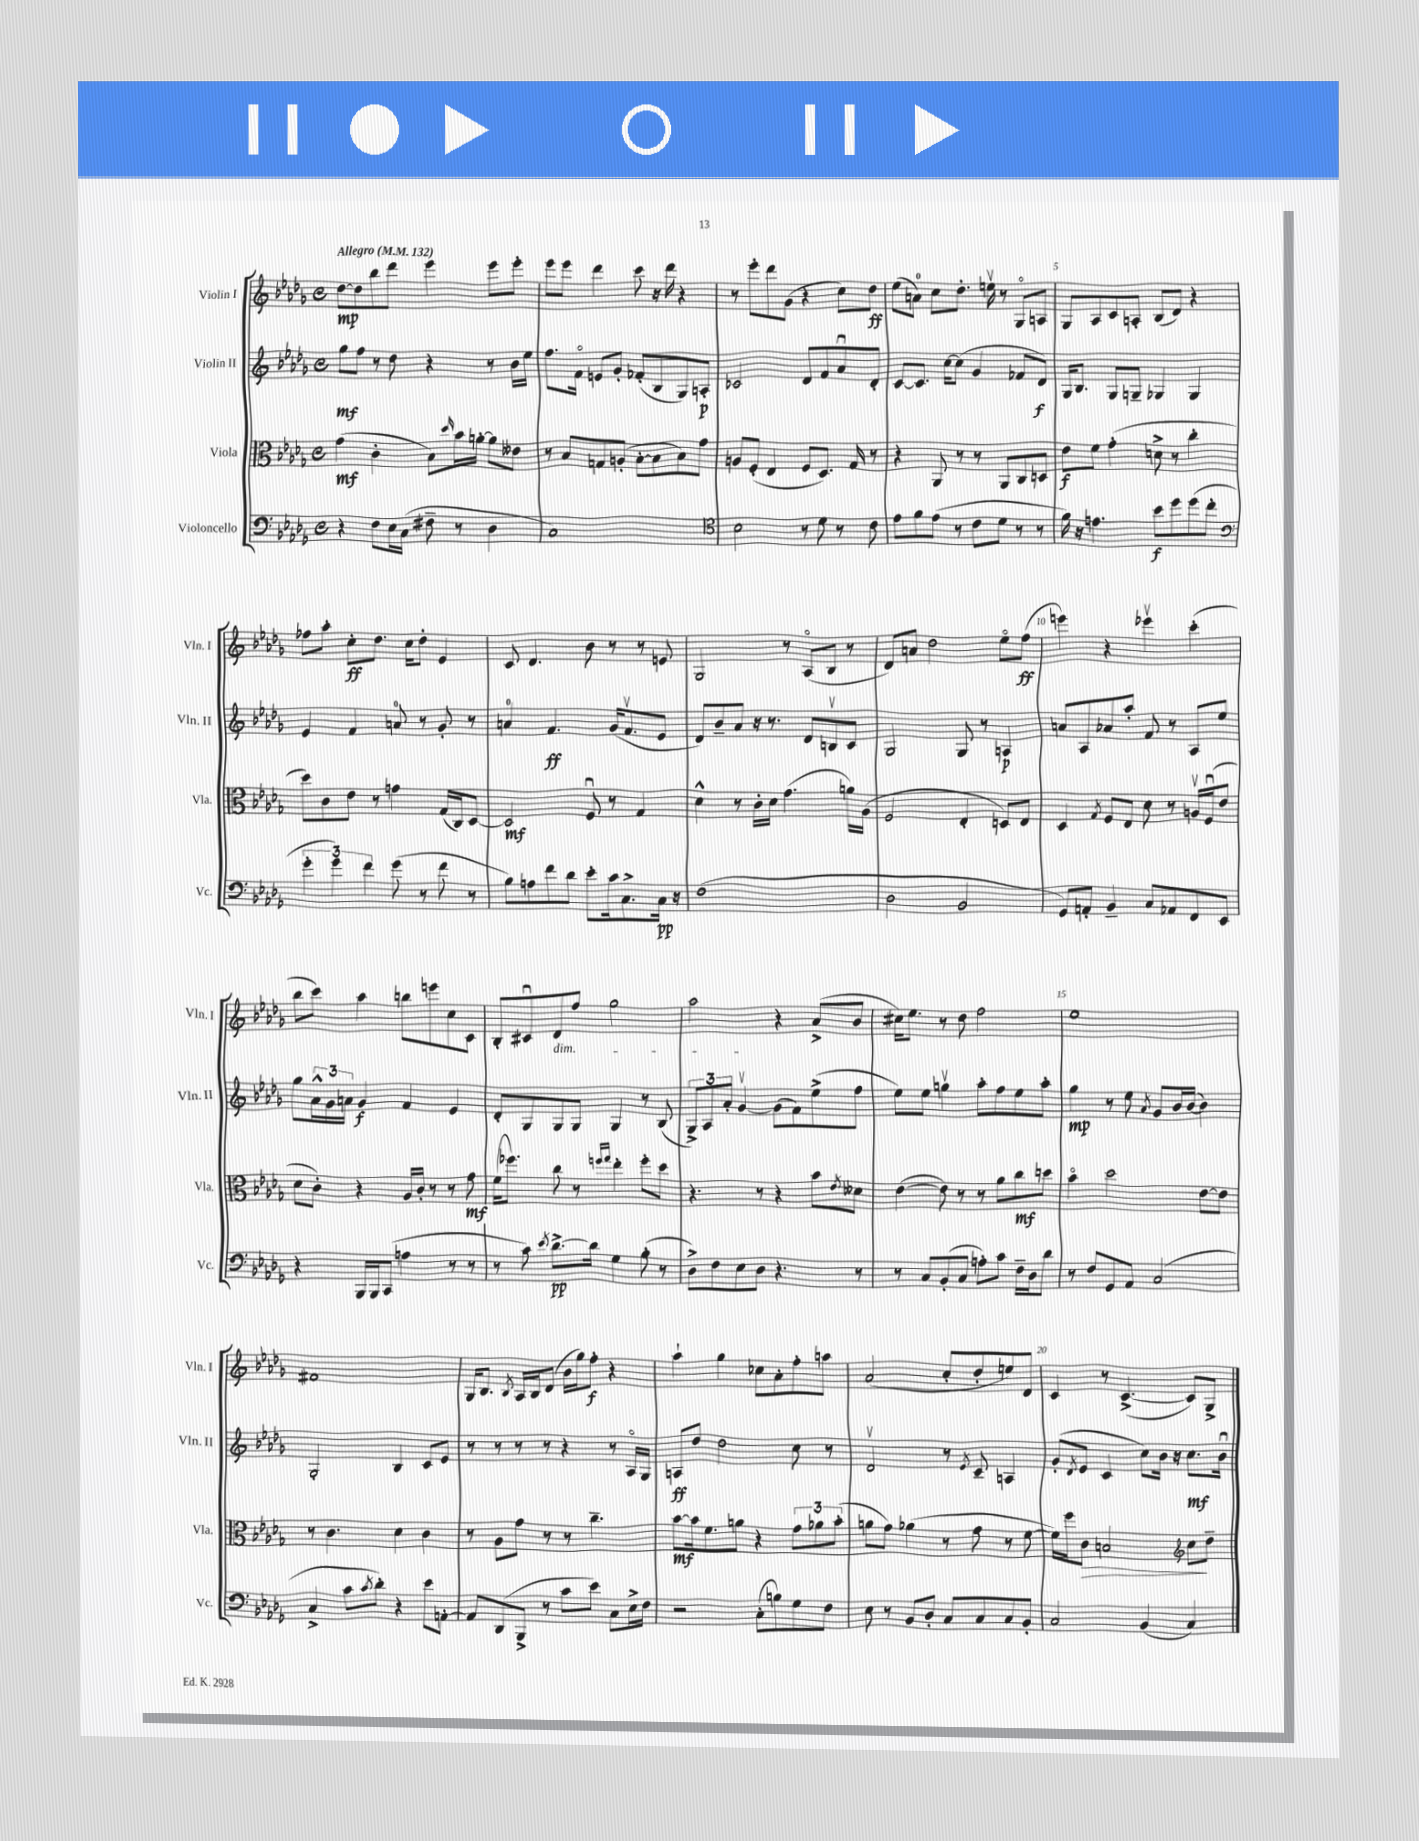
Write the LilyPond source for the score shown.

<<
\new StaffGroup <<
\new Staff = "s0" \with { instrumentName = "Violin I" shortInstrumentName = "Vln. I" } {
    \clef treble \key des \major \defaultTimeSignature \time 4/4 \tempo "Allegro" 4 = 132
    des''8~\mp des''8 bes''8 des'''8 ees'''4 ees'''8 ees'''8-. |
    ees'''8 ees'''8 des'''4 c'''8 r16 des'''16 r4 |
    r8 ees'''8-. des'''8 ges'8( r4 c''8) des''8\ff |
    ees''8( a'8-0) c''8 des''8.-. e''16\upbow r8 ges8\flageolet a8 |
    ges8 aes8 c'8 a8-. bes8( des'8) r4 |
    fes''8 aes''8-. c''8-.\ff des''8. c''16 des''8-. ees'4 |
    c'8 des'4. bes'8 r8 r8 e'8 |
    ges2 r8 aes8\flageolet( bes8 r8 |
    des'8) a'8 des''2 ees''8\flageolet f''8\ff( |
    e'''4) r4 ees'''4\upbow c'''4-.( |
    bes''8 c'''8) aes''4 b''8 e'''8 c''8 c'8 |
    bes8-. cis'8\downbow des'8\dim f''8 ges''2 |
    aes''2\! r4 aes'8->( bes'8 |
    cis''16) ees''8. r8 des''8 f''2 |
    ees''1 |
    fis'1 |
    ges16 bes8. \acciaccatura { bes8 } aes16 bes16 des'8( bes'16 ges''16) f''8-.\f r4 |
    aes''4-! ges''4 ces''8 aes'8-. f''8-. a''8 |
    aes'2( c''8-. des''8-. e''8) des'8 |
    c'4 r8 c'4.~->( c'8) ges8-> \bar "|." |
}
\new Staff = "s1" \with { instrumentName = "Violin II" shortInstrumentName = "Vln. II" } {
    \clef treble \key des \major \defaultTimeSignature \time 4/4
    ges''8\mf f''8 r8 des''8 r4 r8 bes'16 ees''16 |
    f''8. f'16\flageolet e'8 ges'8-. fes'8-.( bes8 ges8) a8-.\p |
    ces'2 des'8 f'8 aes'8\downbow des'8-. |
    c'8~ c'8. c''16~ c''8( ges'4 fes'8 des'8\f) |
    ges16 bes8. ges8 g8-- ges4 ges4 |
    ees'4 f'4 a'8-0 r8 ges'8-. r8 |
    a'4-0 f'4.\ff ges'16( f'8.\upbow ees'8 |
    des'8) bes'8-- aes'8 r16 r8. des'8 b8\upbow c'8 |
    ges2 ges8 r8 a4\p |
    a'8 aes8 aes'8 aes''8-. f'8 r8 aes8 ees''8 |
    ges''8 \tuplet 3/2 { aes'16-^ ges'16 a'16 } ges'4\f f'4 ees'4 |
    des'8-. ges8 ges8 ges8 ges4 r8 bes8( |
    \tuplet 3/2 { ges8->) aes8 aes'8-. } ges'4~\upbow ges'8( f'8) ees''8->( f''8 |
    ees''8) ees''8 g''4\upbow aes''8-. f''8 ees''8 aes''8-. |
    ges''4\mp r8 ees''8 \acciaccatura { aes'8 } ges'8 bes'16 bes'16~( bes'4) |
    ges2-. bes4 c'8 ees'8 |
    r8 r8 r8 r8 r4 r8 aes16\flageolet ges16 |
    a8\ff des''8 des''2 c''8 r8 |
    des'2\upbow r8 \acciaccatura { ees'8 } c'8-- a4 |
    ges'8-.( \acciaccatura { des'8 } ees'8 c'4 c''8) bes'16 r16 c''8.\mf bes'16\downbow \bar "|." |
}
\new Staff = "s2" \with { instrumentName = "Viola" shortInstrumentName = "Vla." } {
    \clef alto \key des \major \defaultTimeSignature \time 4/4
    ges'4\mf( c'4-. bes8) \grace { des''16 } bes'16 a'16~-. a'8 eeses'8 |
    r8 bes8 g8 a8-.( bes8~-. bes8 bes8) ges'8 |
    a8 f8-.( ees4 f8 des8.) ges16 r8 |
    r4 aes,8 r8 r8 aes,8 c8 d8 |
    ees'8\f f'8 ges'4-.( d'8-> r8 c''4-. |
    des''8) c'8 ees'8 r8 g'4 ges16( c16) des8~ |
    des2\mf f8\downbow r8 ges4 |
    des'4-^ r8 c'16-. des'16 ges'4.( a'16) aes16( |
    f2 ees4-. d8) ees8 |
    des4 \acciaccatura { ges8 } f8 ees8 des'8 r8 a16\upbow f16\downbow( ees'8 |
    des'8 c'8-.) r4 aes16 c'16-. r8 r8 ges'8\mf |
    f'16( fes''8.) c''8 r8 \grace { f''16 ges''16 } ees''4-. f''8-. des''8 |
    r4. r8 r4 bes'8 \acciaccatura { ees'8 } deses'8 |
    ees'4~( ees'8) r8 r8 aes'8 c''8\mf d''8 |
    bes'4\flageolet des''2 ees'8~ ees'8 |
    r8 c'4. des'4 c'4 |
    r8 aes8 ges'8 r8 r8 c''4.-- |
    bes'8~\mf bes'16 f'8. a'8 r4 \tuplet 3/2 { ges'8 aes'8 bes'8-.( } |
    a'8 ges'8) aes'4( r8 ges'8 r8 f'8~ |
    f'16) f''16 c'8\> b2 \clef treble c''8\! des''8-- \bar "|." |
}
\new Staff = "s3" \with { instrumentName = "Violoncello" shortInstrumentName = "Vc." } {
    \clef bass \key des \major \defaultTimeSignature \time 4/4
    r4 f8 ees16 c16( fis8-- r8 des4 |
    c1) |
    \clef tenor bes2 r8 des'8 r8 c'8 |
    ees'8 f'8 ees'8( r8 c'8 des'8 r8 r8 |
    f'16) r16 e'4. bes'8\f des''8 des''8( c''8-. |
    \clef bass \tuplet 3/2 { ges'4-. ges'4) f'4 } ges'8( r8 f'8 r8 |
    bes8) a8 f'8 des'8 ees'8-. c'16 c8.-> c16\pp r16 |
    f1( |
    des2 bes,2 |
    ges,8) a,8-. bes,4-- c8 aes,8 f,8 ees,8 |
    r4 bes,,16 bes,,16 c,8( a4 r8 r8 |
    r8 c'8) \acciaccatura { ees'8 } des'8.~->\pp des'16 ges4 bes8-.( r8 |
    des8->) f8 ees8 des8 r4. r8 |
    r8 c8 bes,8-.( c8 a8-.) c'8 f16-- des16 des'8 |
    r8 f8 ges,8 aes,8 c2( |
    c4-> c'8 \acciaccatura { c'8 } des'8-.) r4 ees'8 a,8~-. |
    a,8 des,8( bes,,8-> r8 c'8 ees'8) c8 ees16-> f16 |
    r2 c8-.( b8) ges8 f8 |
    ees8 r8 bes,8 des8-. c8 c8 c8 bes,8-. |
    c2 bes,4( c4) \bar "|." |
}
>>
>>
\layout { \context { \Score \override BarNumber.break-visibility = ##(#f #t #t) barNumberVisibility = #(every-nth-bar-number-visible 5) } }
